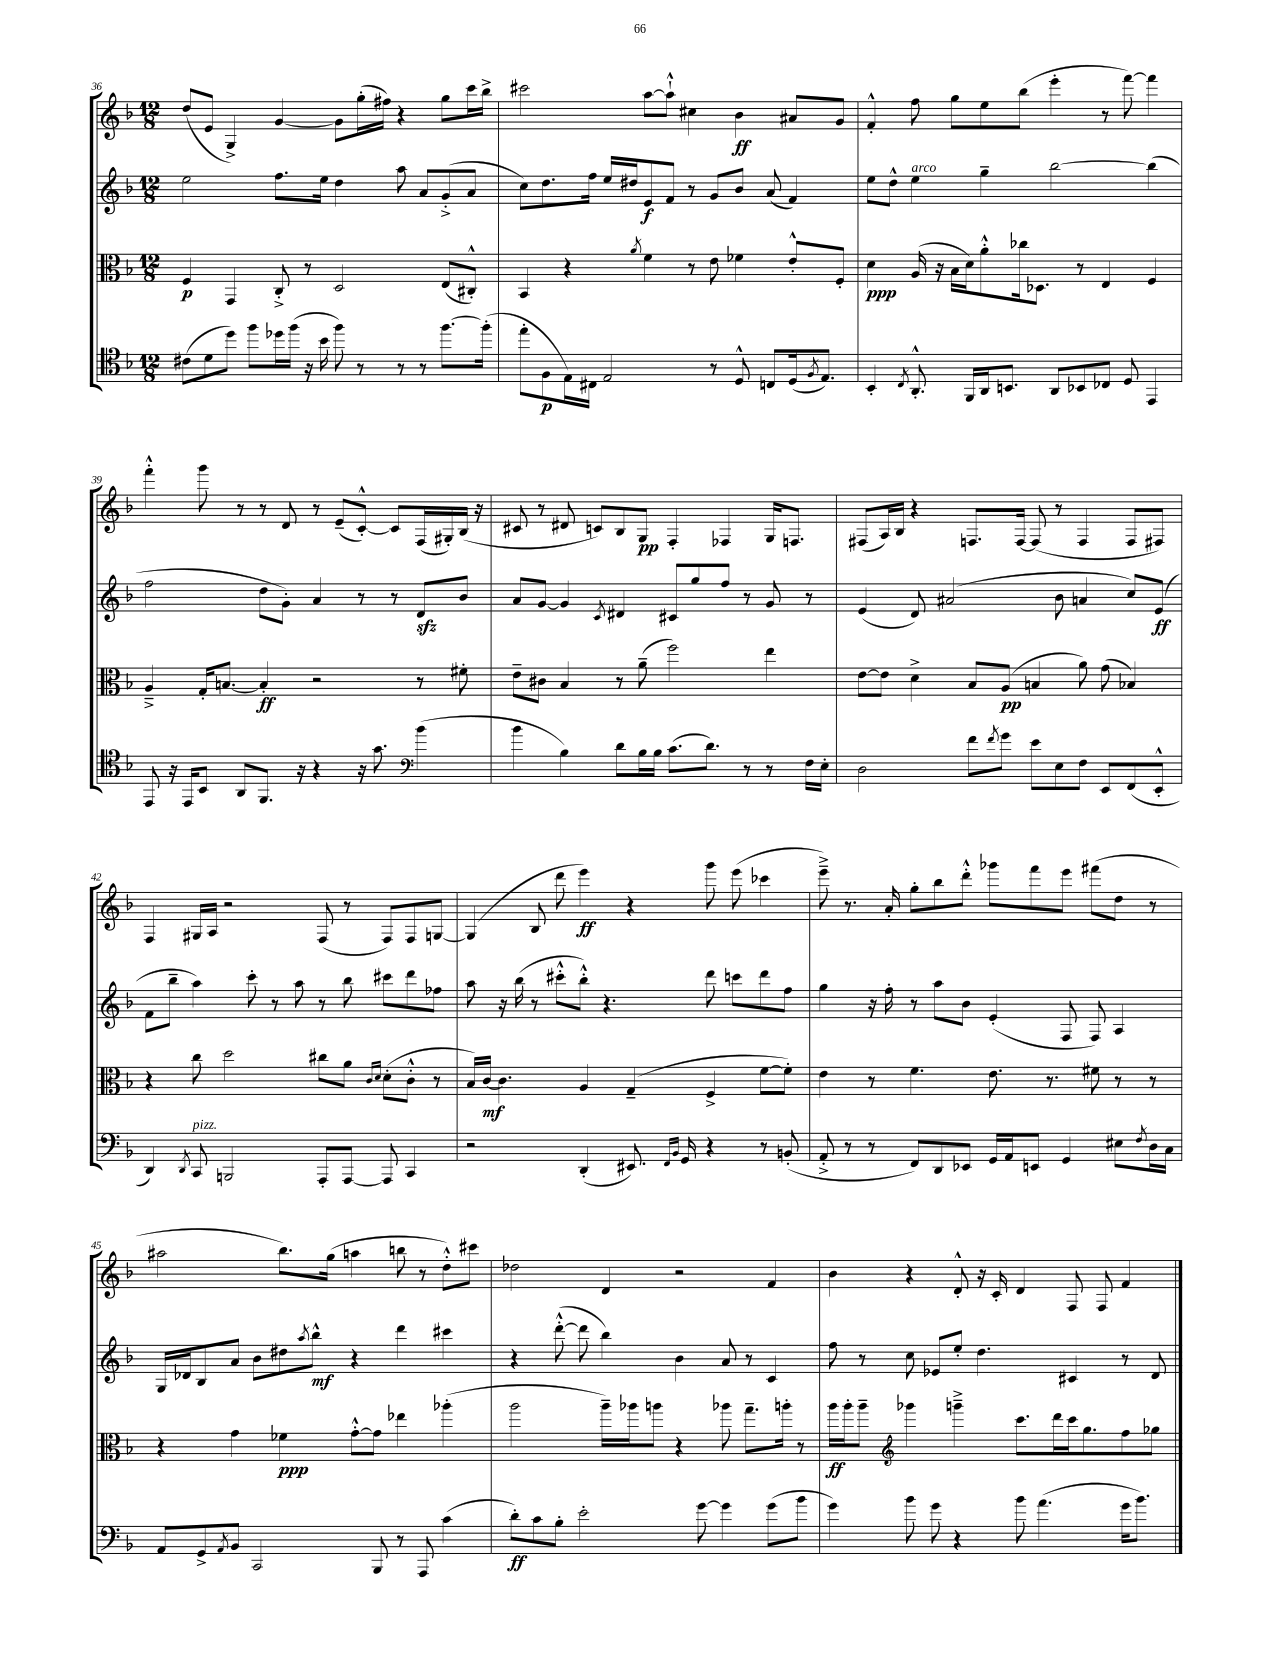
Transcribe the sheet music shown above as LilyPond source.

<<
\new StaffGroup <<
\new Staff = "s0" {
    \clef treble \key f \major \numericTimeSignature \time 12/8
    d''8( e'8 g4->) g'4~ g'8 g''16-.( fis''16) r4 g''8 c'''16 bes''16-> |
    cis'''2 a''8~ a''8-!-^ cis''4 bes'4\ff ais'8 g'8 |
    f'4-.-^ f''8 g''8 e''8 bes''8( e'''4-. r8 f'''8~) f'''4 |
    f'''4-.-^ g'''8 r8 r8 d'8 r8 e'8--( c'8~-.-^) c'8 f16( gis16-.) bes16( r16 |
    cis'8 r8 dis'8 c'8) bes8 g8\pp f4-. fes4 g16 f8. |
    fis8( a16) bes16 r4 f8. f16~ f8( r8 f4 f8 fis8) |
    f4 gis16 a16 r2 f8( r8 f8) f8 g8~ |
    g4( bes8 d'''8 e'''4\ff) r4 g'''8 e'''8( ces'''4 |
    e'''8--->) r8. a'16-. g''8-. bes''8 d'''8-.-^ ges'''8 f'''8 e'''8 fis'''8( d''8 r8 |
    ais''2 bes''8.) g''16( a''4 b''8 r8 d''8-.-^) cis'''8 |
    des''2 d'4 r2 f'4 |
    bes'4 r4 d'8-.-^ r16 c'16-. d'4 f8 f8 f'4 \bar "|." |
}
\new Staff = "s1" {
    \clef treble \key f \major \numericTimeSignature \time 12/8
    e''2 f''8. e''16 d''4 a''8 a'8 g'8-.->( a'8 |
    c''8) d''8. f''16 e''16 dis''16 e'8\f f'8 r8 g'8 bes'8 a'8( f'4) |
    e''8 d''8-^ e''4^\markup { \italic "arco" } g''4-- bes''2~ bes''4( |
    f''2 d''8 g'8-.) a'4 r8 r8 d'8\sfz bes'8 |
    a'8 g'8~ g'4 \acciaccatura { c'8 } dis'4 cis'8 g''8 f''8 r8 g'8 r8 |
    e'4( d'8) ais'2( bes'8 a'4 c''8) e'8\ff( |
    f'8 bes''8-- a''4) c'''8-. r8 a''8 r8 bes''8 cis'''8 d'''8 fes''8 |
    a''8 r16 bes''16( r8 cis'''8-.-^ bes''8-.-^) r4. d'''8 c'''8 d'''8 f''8 |
    g''4 r16 f''16-. r8 a''8 bes'8 e'4-.( f8 f8) a4 |
    g16 des'16 bes8 a'8 bes'8 dis''8 \acciaccatura { a''8 } bes''8-^\mf r4 d'''4 cis'''4 |
    r4 d'''8~-.-^( d'''8 bes''4) bes'4 a'8 r8 c'4 |
    f''8 r8 c''8 ees'8 e''8-. d''4. cis'4 r8 d'8 \bar "|." |
}
\new Staff = "s2" {
    \clef alto \key f \major \numericTimeSignature \time 12/8
    f4\p g,4 c8-.-> r8 d2 e8( cis8-.-^) |
    bes,4 r4 \acciaccatura { a'8 } f'4 r8 e'8 fes'4 e'8-.-^ f8-. |
    d'4\ppp a16( r16 bes16 d'16) a'8-.-^ ces''16 des8. r8 e4 f4 |
    a4---> g16-. b8.~ b4-.\ff r2 r8 fis'8-. |
    e'8-- cis'8 bes4 r8 a'8--( f''2) e''4 |
    e'8~ e'8 d'4-> bes8 a8\pp( b4 a'8) g'8( bes4) |
    r4 c''8 d''2 cis''8 a'8 \grace { c'16 d'16 } d'8-.( c'8-.-^ r8 |
    bes16) c'16~\mf c'4. a4 g4--( f4-> f'8~ f'8-.) |
    e'4 r8 f'4. e'8. r8. fis'8 r8 r8 |
    r4 g'4 fes'4\ppp g'8~-.-^ g'8 ees''4 aes''4-.( |
    a''2 a''16--) aes''16 a''8 r4 aes''8 g''8.-- a''16-. r8 |
    a''16\ff a''16-. a''8-- \clef treble ges'''4 g'''4---> c'''8. d'''16 c'''16 g''8. f''8 ges''8 \bar "|." |
}
\new Staff = "s3" {
    \clef tenor \key f \major \numericTimeSignature \time 12/8
    cis'8( d'8 d''8) f''8 des''16 f''16( r16 bes'16 f''8) r8 r8 r8 f''8.~ f''16-.( |
    e''8-. f8\p e16) cis16 e2 r8 d8-^ c8 d16( \acciaccatura { f8 } e8.) |
    bes,4-. \acciaccatura { c8 } a,8.-.-^ f,16 a,16 b,8. a,8 bes,8 ces8 d8 e,4 |
    e,8 r16 e,16 bes,8 a,8 f,8. r16 r4 r16 g'8. \clef bass bes'4( |
    bes'4 bes4) d'8 bes16 bes16 c'8.( d'8.) r8 r8 f16 e16-. |
    d2 f'8 \acciaccatura { f'8 } g'8 e'8 e8 f8 e,8 f,8( e,8-.-^ |
    d,4) \acciaccatura { d,8 } c,8^\markup { \italic "pizz." } b,,2 a,,8-. a,,8~ a,,8 c,4 |
    r2 d,4-.( eis,8.) \grace { f,16 bes,16 } g,16 r4 r8 b,8-.( |
    a,8-.-> r8 r8 f,8) d,8 ees,8 g,16 a,16 e,8 g,4 eis8 \acciaccatura { f8 } d16 c16 |
    a,8 g,8-> \acciaccatura { a,8 } bes,8 c,2 bes,,8 r8 a,,8 c'4( |
    d'8-.\ff) c'8 bes8-. e'2-. g'8~ g'4 g'8( bes'8 |
    g'4) bes'8 g'8 r4 bes'8 a'4.( g'16 bes'8.) \bar "|." |
}
>>
>>
\layout { \context { \Score currentBarNumber = #36 } }
